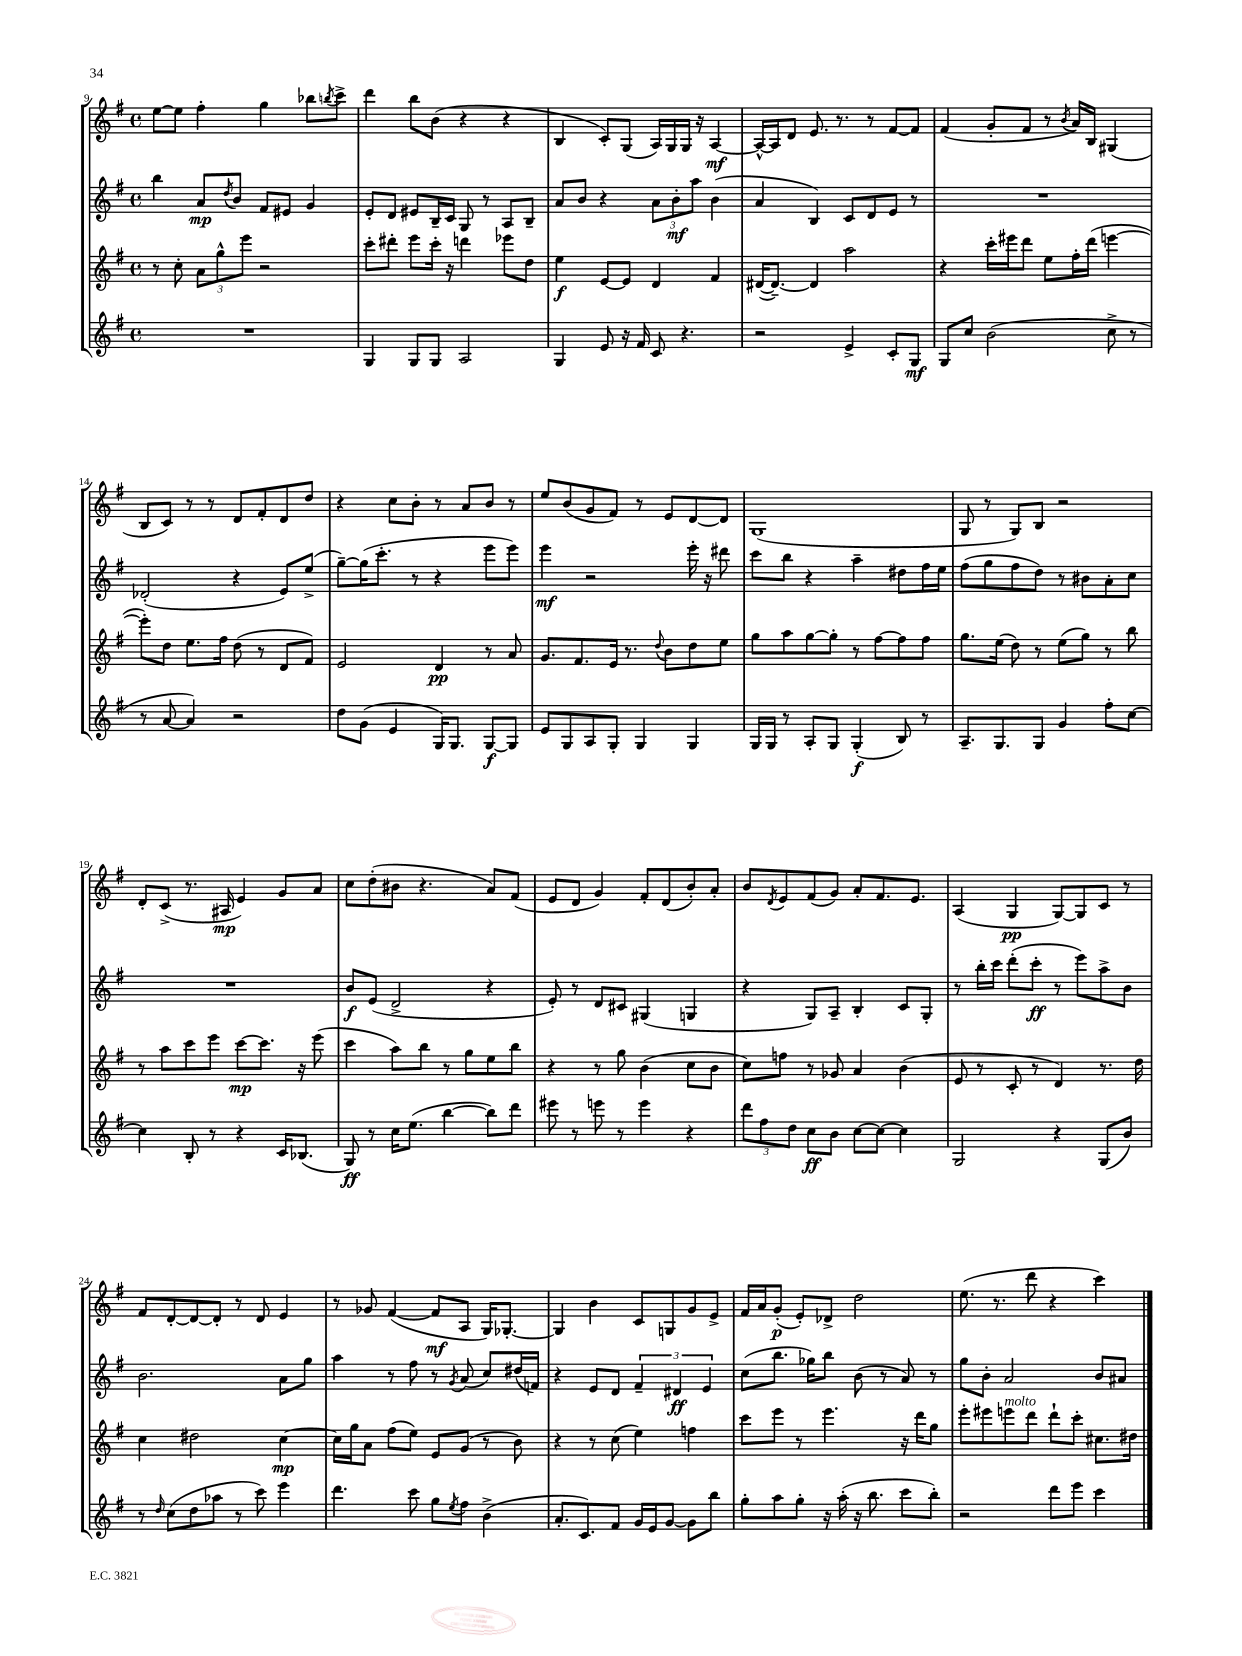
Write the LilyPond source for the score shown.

<<
\new StaffGroup <<
\new Staff = "s0" {
    \clef treble \key g \major \defaultTimeSignature \time 4/4
    e''8~ e''8 fis''4-. g''4 bes''8 \acciaccatura { b''8 } c'''8-> |
    d'''4 b''8 b'8( r4 r4 |
    b4 c'8-.) g8( a16) g16 g16 r16 a4~\mf |
    a16~-^ a16 d'8 e'8. r8. r8 fis'8~ fis'8 |
    fis'4( g'8-. fis'8 r8 \acciaccatura { b'8 } a'16) b16 gis4( |
    b8 c'8) r8 r8 d'8 fis'8-. d'8 d''8 |
    r4 c''8 b'8-. r8 a'8 b'8 r8 |
    e''8 b'8( g'8 fis'8) r8 e'8 d'8~ d'8 |
    g1( |
    g8 r8 g8) b8 r2 |
    d'8-. c'8->( r8. ais16\mp e'4) g'8 a'8 |
    c''8 d''8-.( bis'8 r4. a'8) fis'8( |
    e'8 d'8 g'4) fis'8-. d'8( b'8-.) a'8-. |
    b'8 \acciaccatura { d'8 } e'8 fis'8( g'8) a'8-. fis'8. e'8. |
    a4( g4\pp g8~) g8 c'8 r8 |
    fis'8 d'8~-. d'8~ d'8-. r8 d'8 e'4 |
    r8 ges'8 fis'4~( fis'8\mf a8 g16) ges8.~-. |
    ges4 b'4 c'8 g8 g'8 e'8-> |
    fis'16 a'16 g'8-.\p( e'8-.) des'8-> d''2 |
    e''8.( r8. d'''8 r4 c'''4) \bar "|." |
}
\new Staff = "s1" {
    \clef treble \key g \major \defaultTimeSignature \time 4/4
    b''4 a'8\mp \acciaccatura { d''8 } b'8 fis'8 eis'8 g'4 |
    e'8-. d'8 eis'8 b16-- c'16 g8 r8 a8 b8-- |
    a'8 b'8 r4 \tuplet 3/2 { a'8 b'8-.\mf a''8 } b'4( |
    a'4 b4) c'8 d'8 e'8 r8 |
    R1 |
    des'2-.( r4 e'8) e''8->( |
    g''8~--) g''16( c'''8.-. r8 r4 e'''8 e'''8) |
    e'''4\mf r2 e'''16-. r16 dis'''8 |
    c'''8 b''8 r4 a''4-- dis''8 fis''16 e''16 |
    fis''8( g''8 fis''8 d''8) r8 bis'8 a'8-. c''8 |
    R1 |
    b'8\f e'8( d'2-> r4 |
    e'8-.) r8 d'8 cis'8 gis4( g4 |
    r4 g8) a8-- b4-. c'8 g8-. |
    r8 b''16-. c'''16 d'''8-.( c'''8-.\ff r8 e'''8) a''8-> b'8 |
    b'2. a'8 g''8 |
    a''4 r8 fis''8 r8 \acciaccatura { g'8 } a'8( c''8) dis''16( f'16) |
    r4 e'8 d'8 \tuplet 3/2 { fis'4-- dis'4\ff e'4 } |
    c''8( b''8. ges''16) b''8 b'8( r8 a'8) r8 |
    g''8 b'8-. a'2 b'8 ais'8 \bar "|." |
}
\new Staff = "s2" {
    \clef treble \key g \major \defaultTimeSignature \time 4/4
    r8 c''8-. \tuplet 3/2 { a'8 g''8-^ e'''8 } r2 |
    c'''8-. dis'''8-. e'''8 c'''16-. r16 d'''4 ees'''8 d''8 |
    e''4\f e'8~ e'8 d'4 fis'4 |
    dis'16~( dis'8.~--) dis'4 a''2 |
    r4 c'''16-. eis'''16 d'''8 e''8 fis''16-. d'''16( e'''4~ |
    e'''8-.) d''8 e''8. fis''16 d''8( r8 d'8 fis'8) |
    e'2 d'4\pp r8 a'8 |
    g'8. fis'8. e'16 r8. \appoggiatura { d''8 } b'8 d''8 e''8 |
    g''8 a''8 g''8~ g''8-. r8 fis''8~ fis''8 fis''8 |
    g''8. e''16( d''8) r8 e''8( g''8) r8 b''8 |
    r8 a''8 c'''8 e'''8 c'''8~\mp c'''8. r16 e'''8( |
    c'''4 a''8) b''8 r8 g''8 e''8 b''8 |
    r4 r8 g''8 b'4( c''8 b'8 |
    c''8) f''8 r8 ges'8 a'4 b'4( |
    e'8 r8 c'8-. r8 d'4) r8. d''16 |
    c''4 dis''2 c''4~\mp |
    c''16 g''16 a'8 fis''8( e''8) e'8 g'8( r8 b'8) |
    r4 r8 c''8( e''4) f''4 |
    c'''8 e'''8 r8 e'''4. r16 d'''16 g''8 |
    e'''8-. eis'''8 e'''8^\markup { \italic "molto" } d'''8 d'''8-! c'''8-. cis''8. dis''16 \bar "|." |
}
\new Staff = "s3" {
    \clef treble \key g \major \defaultTimeSignature \time 4/4
    R1 |
    g4 g8 g8 a2 |
    g4 e'8 r16 fis'16 c'8 r4. |
    r2 e'4-> c'8-. g8\mf |
    g8 c''8 b'2( c''8-> r8 |
    r8 a'8~ a'4) r2 |
    d''8 g'8( e'4 g16) g8. g8~\f g8 |
    e'8 g8 a8 g8-. g4 g4 |
    g16 g16 r8 a8-. g8 g4-.\f( b8) r8 |
    a8.-- g8. g8 g'4 fis''8-. c''8~ |
    c''4 b8-. r8 r4 c'16 bes8.( |
    g8\ff) r8 c''16 e''8.( b''4~ b''8) d'''8 |
    eis'''8 r8 e'''8 r8 e'''4 r4 |
    \tuplet 3/2 { d'''8 fis''8 d''8 } c''8\ff b'8 c''8~ c''8~ c''4 |
    g2 r4 g8( b'8) |
    r8 \grace { d''16 } c''8( d''8 aes''8 r8 c'''8) e'''4 |
    d'''4. c'''8 g''8 \acciaccatura { e''8 } fis''8 b'4->( |
    a'8.-. c'8.) fis'8 g'16 e'16 g'8~ g'8 b''8 |
    g''8-. a''8 g''8-. r16 a''16-.( r16 b''8. c'''8 b''8-.) |
    r2 d'''8 e'''8 c'''4 \bar "|." |
}
>>
>>
\layout { \context { \Score currentBarNumber = #9 } }
